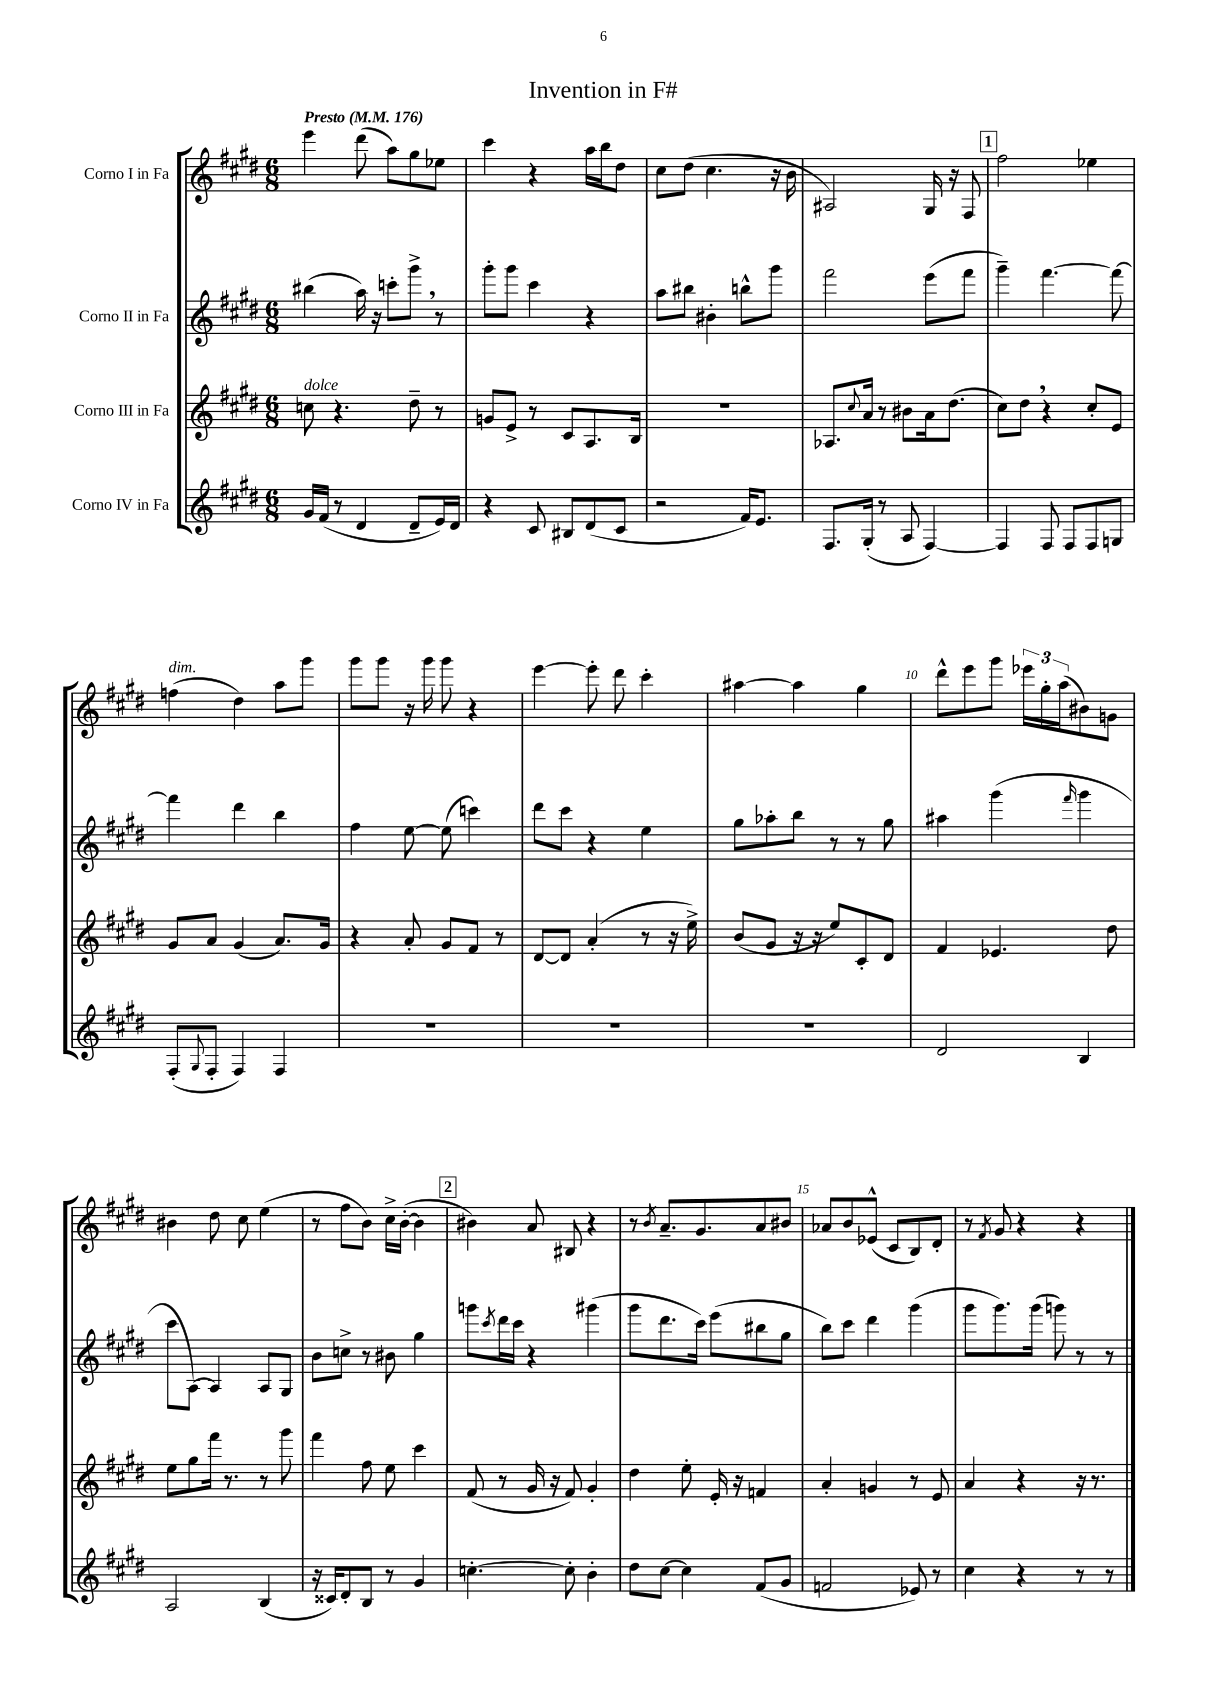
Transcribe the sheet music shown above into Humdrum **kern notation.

**kern	**kern	**kern	**kern
*part4	*part3	*part2	*part1
*staff4	*staff3	*staff2	*staff1
*I"Corno IV in Fa	*I"Corno III in Fa	*I"Corno II in Fa	*I"Corno I in Fa
*clefG2	*clefG2	*clefG2	*clefG2
*k[f#c#g#d#]	*k[f#c#g#d#]	*k[f#c#g#d#]	*k[f#c#g#d#]
*M6/8	*M6/8	*M6/8	*M6/8
*MM176	*MM176	*MM176	*MM176
=1	=1	=1	=1
!	!	!	!LO:TX:a:B:t=Presto
!	!LO:TX:a:i:t=dolce	!	!
16g#/LL	8ccn\	(4bb#X\	4eee\
(16f#/JJ	.	.	.
8r	4.r	.	.
4d#/	.	16aa\)	(8ddd#\
.	.	16r	.
.	.	8cccn'\L	8aa\L)
8d#~/L	8dd#~\	8ggg#^,\J	8gg#\
16e/L)	8r	8r	8ee-X\J
16d#/JJ	.	.	.
=2	=2	=2	=2
4r	8gn/L	8ggg#'\L	4ccc#\
.	8e^/J	8ggg#\J	.
8c#/	8r	4ccc#\	4r
8B#X/L	8c#/L	.	.
(8d#/	8.A/	4r	16aa\LL
.	.	.	16bb\J
8c#/J	.	.	8dd#\J
.	16B/Jk	.	.
=3	=3	=3	=3
2r	2.r	8aa\L	8cc#\L
.	.	8bb#X\J	(8dd#\J
.	.	4b#X'\	4.cc#\
16f#/KL)	.	8bbn^^\L	.
8.e/J	.	.	.
.	.	8ggg#\J	16r
.	.	.	16b\
=4	=4	=4	=4
8.F#/L	8.A-X/L	2fff#\	2A#X/)
.	8qqcc#/	.	.
(16G#'/Jk	16a/Jk	.	.
8r	8r	.	.
8A/	8b#X\L	.	.
[4F#/)	16a\k	(8eee\L	16G#/
.	(8.dd#\J	.	16r
.	.	8fff#\J	8F#/
!!LO:REH:place=s1:t=1
=5	=5	=5	=5
4F#/]	8cc#\L)	4ggg#~\)	2ff#\
.	8dd#,\J	.	.
8F#/	4r	[4.fff#\	.
8F#/L	.	.	.
8F#/	8cc#'/L	.	4ee-X\
8Gn/J	8e/J	8fff#\_	.
!!LO:LB:g=z
=6	=6	=6	=6
!	!	!	!LO:TX:a:i:t=dim.
(8F#'/L	8g#/L	4fff#\]	(4ffn\
8qqG#/	.	.	.
8F#'/J	8a/J	.	.
4F#/)	(4g#/	4ddd#\	4dd#\)
4F#/	8.a/L)	4bb\	8aa\L
.	.	.	8ggg#\J
.	16g#/Jk	.	.
=7	=7	=7	=7
2.r	4r	4ff#\	8ggg#\L
.	.	.	8ggg#\J
.	8a'/	[8ee\	16r
.	.	.	16ggg#\
.	8g#/L	(8ee\]	8ggg#\
.	8f#/J	4cccn\)	4r
.	8r	.	.
=8	=8	=8	=8
2.r	[8d#/L	8ddd#\L	[4eee\
.	8d#/J]	8ccc#\J	.
.	(4a'/	4r	8eee'\]
.	.	.	8ddd#\
.	8r	4ee\	4ccc#'\
.	16r	.	.
.	16ee^\)	.	.
=9	=9	=9	=9
2.r	(8b/L	8gg#\L	[4aa#X\
.	8g#/J	8aa-X'\	.
.	16r	8bb\J	4aa#\]
.	16r	.	.
.	8ee/L)	8r	.
.	8c#'/	8r	4gg#\
.	8d#/J	8gg#\	.
=10	=10	=10	=10
2d#/	4f#/	4aa#X\	8ddd#^^\L
.	.	.	8eee\
.	4.e-X/	(4ggg#\	8ggg#\J
.	.	.	24eee-X\LL
.	.	.	24gg#'\
.	.	.	(24aa\J
.	.	16qqfff#/	.
4B/	.	4ggg#\	8b#X\)
.	8dd#\	.	8gn\J
!!LO:LB:g=z
=11	=11	=11	=11
2A/	8ee\L	8ccc#\L	4b#X\
.	8gg#\	[8A\J)	.
.	16fff#\Jk	4A/]	8dd#\
.	8.r	.	.
.	.	.	8cc#\
(4B/	8r	8A/L	(4ee\
.	8ggg#\	8G#/J	.
=12	=12	=12	=12
16r	4fff#\	8b\L	8r
16c##X/KL)	.	.	.
8d#'/	.	8ccn^\J	8ff#\L
8B/J	8ff#\	8r	8b\J)
8r	8ee\	8b#X\	16cc#^\LL
.	.	.	([16b'\JJ
4g#/	4ccc#\	4gg#\	4b\]
!!LO:REH:place=s1:t=2
=13	=13	=13	=13
[4.ccn'\	(8f#/	8gggn\L	4b#X\)
.	.	8qccc#/	.
.	8r	16ddd#\L	.
.	.	16ccc#\JJ	.
.	16g#/	4r	8a/
.	16r	.	.
8cc'\]	8f#/)	.	8B#X/
4b'\	4g#'/	(4ggg#X\	4r
=14	=14	=14	=14
8dd#\L	4dd#\	8ggg#\L	8r
.	.	.	8qb/
[8cc#\J	.	8.ddd#\	8.a~/L
4cc#\]	8ee'\	.	.
.	.	16ccc#\Jk)	8.g#/
.	16e'/	(8eee\L	.
.	16r	.	.
(8f#/L	4fn/	8bb#X\	8a/
8g#/J	.	8gg#\J	8b#X/J
=15	=15	=15	=15
2fn/	4a'/	8bb\L)	8a-X/L
.	.	8ccc#\J	8b/
.	4gn/	4ddd#\	(8e-X^^/J
.	.	.	8c#/L
8e-X/)	8r	(4ggg#\	8B/)
8r	8e/	.	8d#'/J
=16	=16	=16	=16
4cc#\	4a/	8ggg#\L	8r
.	.	.	8qf#/
.	.	8.ggg#\)	8g#/
4r	4r	.	4r
.	.	(16ggg#\Jk	.
.	.	8gggn\)	.
8r	16r	8r	4r
.	8.r	.	.
8r	.	8r	.
==	==	==	==
*-	*-	*-	*-
